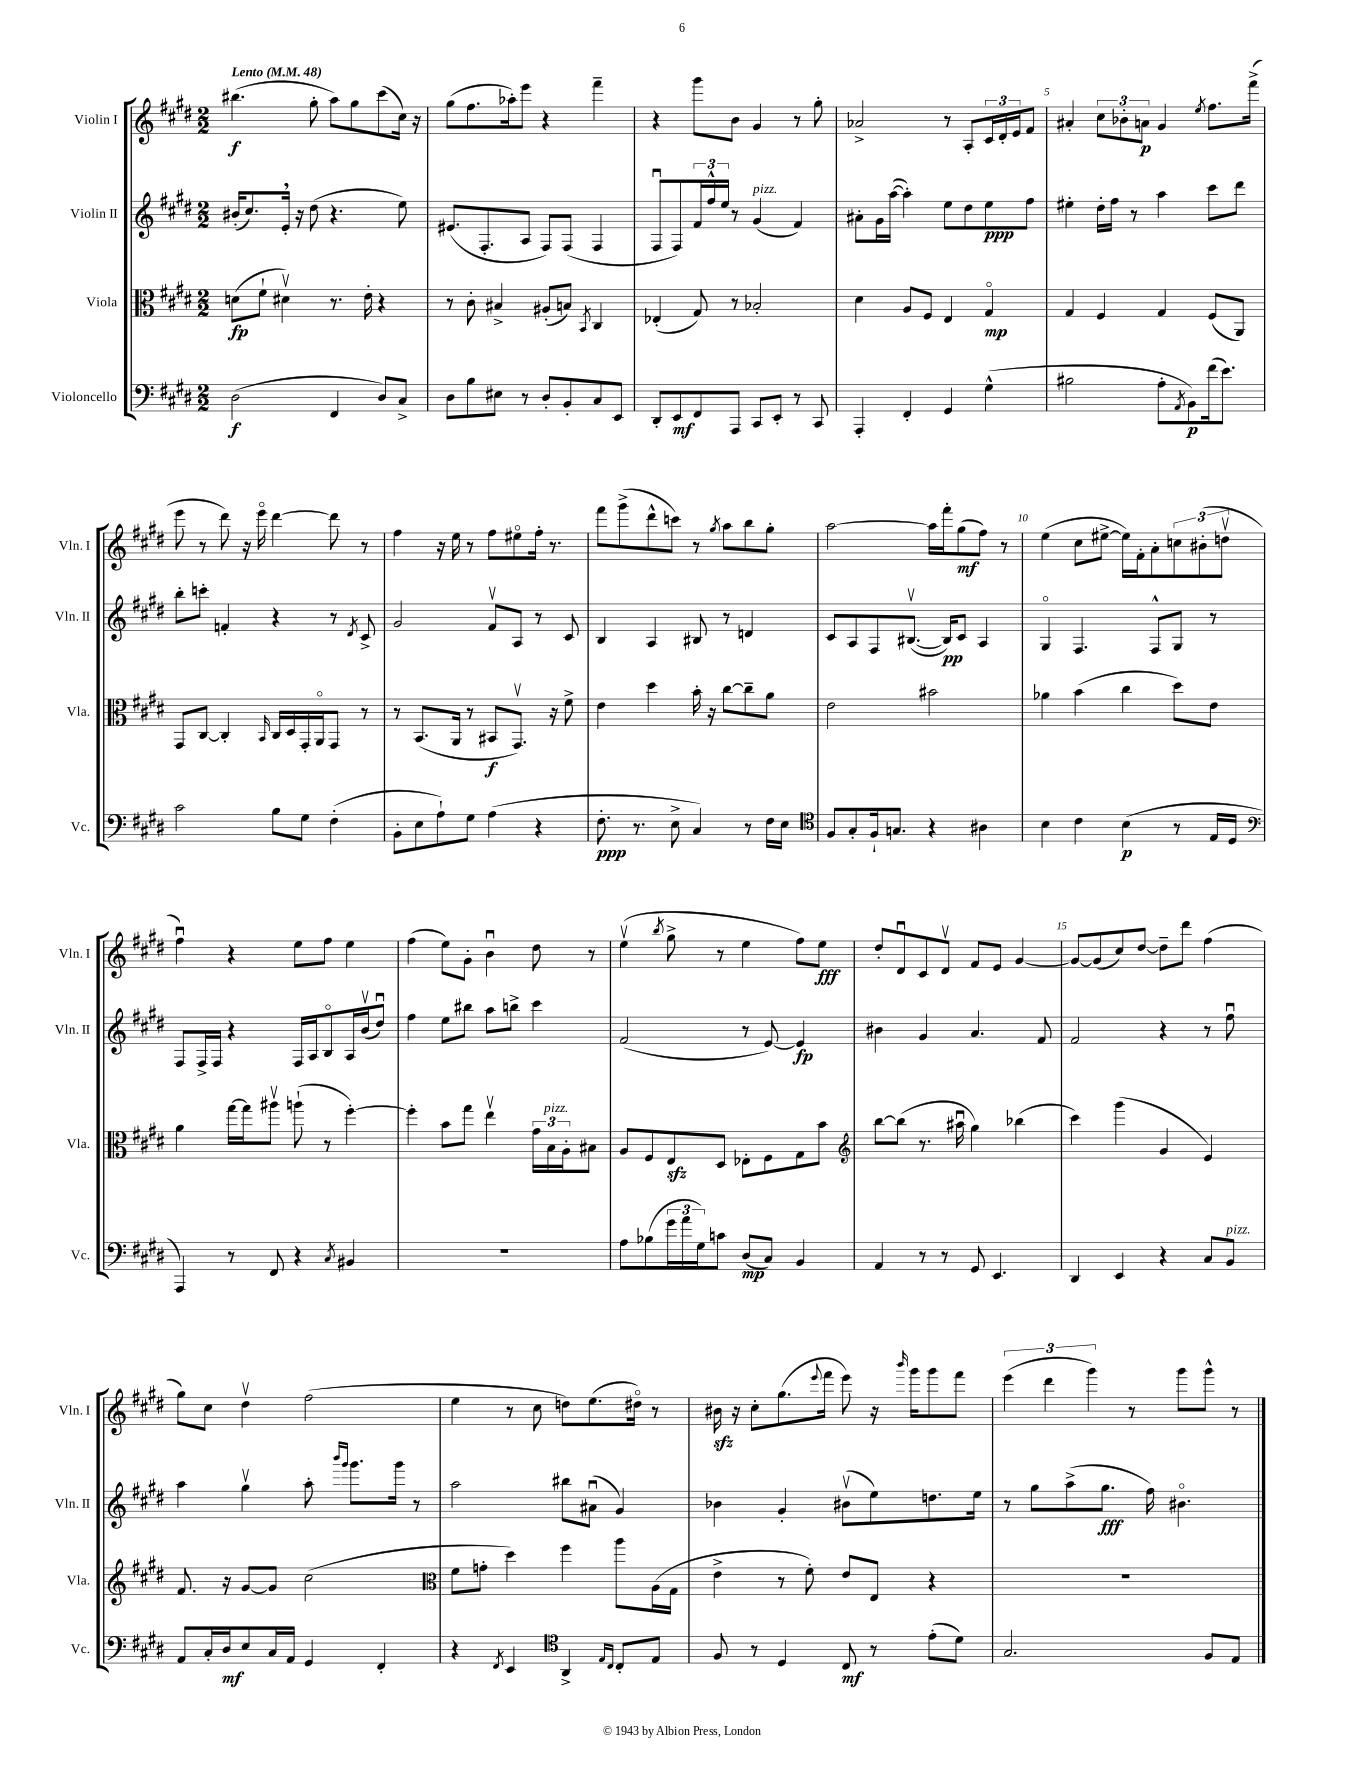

**kern	**kern	**kern	**kern
*staff4	*staff3	*staff2	*staff1
*clefF4	*clefC3	*clefG2	*clefG2
*k[f#c#g#d#]	*k[f#c#g#d#]	*k[f#c#g#d#]	*k[f#c#g#d#]
*M2/2	*M2/2	*M2/2	*M2/2
*MM48	*MM48	*MM48	*MM48
(2D#\	(8d\L	(16b#'/LK	(4.bb#\
.	.	8.cc#/)	.
.	8f#`\J	.	.
.	4d#v\)	16e'/Jk	.
.	.	16r	.
.	.	(8dd#\	8gg#'\
4FF#/	8.r	4.r	8aa\L)
.	.	.	8gg#\
.	16e'\	.	.
8D#/L)	4r	.	(8ccc#\
8C#^/J	.	8ee\)	16cc#\Jk)
.	.	.	16r
=	=	=	=
8D#\L	8r	(8.e#/L	(8gg#\L
8B\	8c#'\	.	8.ff#\
.	.	8.F#'/	.
8E#\J	4B#^/	.	.
.	.	.	16aa-'\k)
8r	.	8A/J	8eee\J
8D#'/L	(8A#'/L	8F#/L)	4r
8BB'/	8B/J)	(8F#/J	.
.	8qBB/	.	.
8C#/	4C#/	4F#/	4fff#~\
8EE/J	.	.	.
=	=	=	=
8DD#'/L	(4E-'/	8F#u/L	4r
8EE/	.	8F#/)	.
8FF#/	8G#/)	24f#/L	8ggg#\L
.	.	24ff#^^/	.
.	.	24ee/JJ	.
8AAA/J	8r	8r	8b\J
8CC#/L	2B-'/	(4g#/	4g#/
8EE'/J	.	.	.
8r	.	4f#/)	8r
8CC#/	.	.	8gg#'\
=	=	=	=
4AAA'/	4d#\	8a#'\L	2a-^/
.	.	16g#\L	.
.	.	([16aa\JJ	.
4FF#'/	8A/L	4aa'\])	.
.	8F#/J	.	.
4GG#/	4E/	8ee\L	8r
.	.	8dd#\	8A'/L
(4G#^^\	4G#o/	8ee\	24c#/L
.	.	.	24d#'/
.	.	.	24e/J
.	.	8ff#\J	8f#/J
=	=	=	=
2B#\	4G#/	4ee#'\	4a#'/
.	4F#/	16dd#'\LL	12cc#\L
.	.	16ff#\JJ	.
.	.	.	12b-'\
.	.	8r	.
.	.	.	12a\J
8A'\L	4G#/	4aa\	4g#/
8qAA/	.	.	.
8BB\)	.	.	.
.	.	.	8qee/
(16f#\k	(8F#/L	8ccc#\L	8.ff#\L
8.e\J)	.	.	.
.	8AA/J)	8ddd#\J	.
.	.	.	(16fff#^\Jk
=	=	=	=
2c#\	8GG#/L	8bb'\L	8eee\
.	[8C#/J	8ccc'\J	8r
.	4C#'/]	4f'/	8ddd#\)
.	.	.	16r
.	.	.	16eeeo\
.	16qqBB/	.	.
8B\L	16C#/LL	4r	[4ddd#\
.	16D#/	.	.
8G#\J	16GG#'/	.	.
.	16AAo/J	.	.
(4F#'\	8GG#/J	8r	8ddd#\]
.	.	8qd#/	.
.	8r	8c#^/	8r
=	=	=	=
8BB'\L	8r	2g#/	4ff#\
8E\	(8.BB/L	.	.
8A`\)	.	.	16r
.	16AA/Jk	.	16ee\
8G#\J	8r	.	8r
(4A\	8BB#/L	8f#v/L	8ff#\L
.	8.GG#v/J)	8A/J	8ee#o\
4r	.	8r	16ff#'\Jk
.	16r	.	8.r
.	8f#^\	8c#/	.
=	=	=	=
8.F#'\	4e\	4B/	8fff#\L
.	.	.	(8ggg#^\
8.r	.	.	.
.	4dd#\	4A/	8ddd#^^\
8E^\	.	.	8ccc\J)
4C#/)	16b'\	8B#/	8r
.	16r	.	.
.	.	.	8qgg#/
.	[8cc#\L	8r	8aa\L
8r	8cc#~\]	4d/	8bb\
16F#\LL	8a\J	.	8gg#'\J
16E\JJ	.	.	.
=	=	=	=
*clefC4	*	*	*
8F#/L	2e\	8c#/L	[2aa\
8G#'/	.	8A/	.
16F#`/k	.	8F#/	.
8.G/J	.	.	.
.	.	([8.B#v/J	.
4r	2b#\	.	16aa\]LL
.	.	16B#/]LK)	16fff#'\J
.	.	8c#/J	(8gg#\
4A#\	.	4A/	8ff#\J)
.	.	.	8r
=	=	=	=
4B\	4a-\	4G#o/	(4ee\
4c#\	(4b\	4.F#/	8cc#\L
.	.	.	[8ee#^\J
(4B\	4cc#\	.	16ee#\]LL)
.	.	.	16f#'\J
.	.	8F#^^/L	8a'\
8r	8dd#\L)	8G#/J	12cc\
.	.	.	(12b#'\
16E/LL	8e\J	8r	.
.	.	.	12ddv\J
16D#/JJ	.	.	.
=	=	=	=
*clefF4	*	*	*
4AAA/)	4a\	8F#/L	4ff#u\)
.	.	16F#^/L	.
.	.	16F#/JJ	.
8r	[16gg#\LL	4r	4r
.	16gg#\]J	.	.
8FF#/	8aa#v\J	.	.
4r	(8aa`\	16F#/LL	8ee\L
.	.	16A/J	.
.	8r	8Bo/	8ff#\J
8qC#/	.	.	.
4BB#/	[4ff#'\)	16A/L	4ee\
.	.	(16bv/J	.
.	.	8dd#u/J)	.
=	=	=	=
1r	4ff#'\]	4ff#\	(4ff#\
.	8b\L	8ee\L	8ee\L)
.	8gg#\J	8bb#\J	8g#'\J
.	4eev\	8aa\L	4bu\
.	.	8bb^\J	.
.	24g#\LL	4ccc#\	8dd#\
.	24B\	.	.
.	24A'\J	.	.
.	8B#\J	.	8r
=	=	=	=
8A\L	8A/L	(2f#/	(4eev\
(8B-\	8F#/	.	.
.	.	.	8qbb/
24g#\L	8E/	.	8gg#^\
24a\	.	.	.
24G#\J)	.	.	.
8c\J	8D#/J	.	8r
(8D#/L	8E-'\L	8r	4ee\
8C#/J)	8F#\	[8e/)	.
4BB/	8G#\	4e/]	8ff#\L)
.	8b\J	.	8ee\J
=	=	=	=
*	*clefG2	*	*
4AA/	[8bb\L	4b#\	8dd#'/L
.	(8bb\]J	.	8d#u/
8r	8.r	4g#/	8c#/
8r	.	.	8d#v/J
.	16aa#u\	.	.
8GG#/	4gg#\)	4.a/	8f#/L
4.EE/	.	.	8e/J
.	(4bb-\	.	[4g#/
.	.	8f#/	.
=	=	=	=
4DD#/	4ccc#\)	2f#/	8g#/_L
.	.	.	(8g#/]
4EE/	(4ggg#\	.	8cc#/)
.	.	.	[8dd#/J
4r	4g#/	4r	8dd#~\]L
.	.	.	8ddd#\J
8C#/L	4e/)	8r	(4ff#\
8BB/J	.	8ff#u\	.
=	=	=	=
8AA/L	8.f#/	4aa\	8gg#\L)
16C#'/L	.	.	8cc#\J
16D#/J	16r	.	.
8E/	[8g#/L	4gg#v\	4dd#v\
16C#/L	8g#/]J	.	.
16AA/JJ	.	.	.
4GG#/	(2cc#\	8aa'\	(2ff#\
.	.	16qqbbb/LL	.
.	.	16qqggg#/JJ	.
.	.	8.ggg#\L	.
4FF#'/	.	.	.
.	.	16ggg#\Jk	.
.	.	8r	.
=	=	=	=
*	*clefC3	*	*
4r	8f#\L	2aa\	4ee\
.	8g'\J	.	.
8qFF#/	.	.	.
4EE/	4dd#\)	.	8r
.	.	.	8cc#\
*clefC4	*	*	*
4AA^/	4ff#\	8bb#\L	8dd\L)
.	.	(8a#u\J	(8.ee\
16qqE/LL	.	.	.
16qqC#/JJ	.	.	.
8C#'/L	8aa\L	4g#/)	.
.	.	.	16dd#o\Jk)
8E/J	(16A\L	.	8r
.	16G#\JJ	.	.
=	=	=	=
8F#/	4e^\	4b-\	16b#\
.	.	.	16r
8r	.	.	8cc#'\L
4D#/	8r	4g#'/	(8.gg#\
.	8f#'\)	.	.
.	.	.	8qqeee/
.	.	.	16fff#\Jk
8C#/	8e/L	(8b#v\L	8eee\)
8r	8E/J	8ee\)	16r
.	.	.	16qqbbb/
.	.	.	16ggg#\LK
(8e'\L	4r	8.dd\	8ggg#\
8d#\J)	.	.	8fff#\J
.	.	16ee\Jk	.
=	=	=	=
2.G#/	1r	8r	(6eee\
.	.	8gg#\L	.
.	.	.	6ddd#\
.	.	(8aa^\	.
.	.	.	6ggg#\)
.	.	8.gg#\J	.
.	.	.	8r
.	.	16ff#\)	.
.	.	4.b#o\	8ggg#\L
8F#/L	.	.	8ggg#^^\J
8E/J	.	.	8r
==	==	==	==
*-	*-	*-	*-
